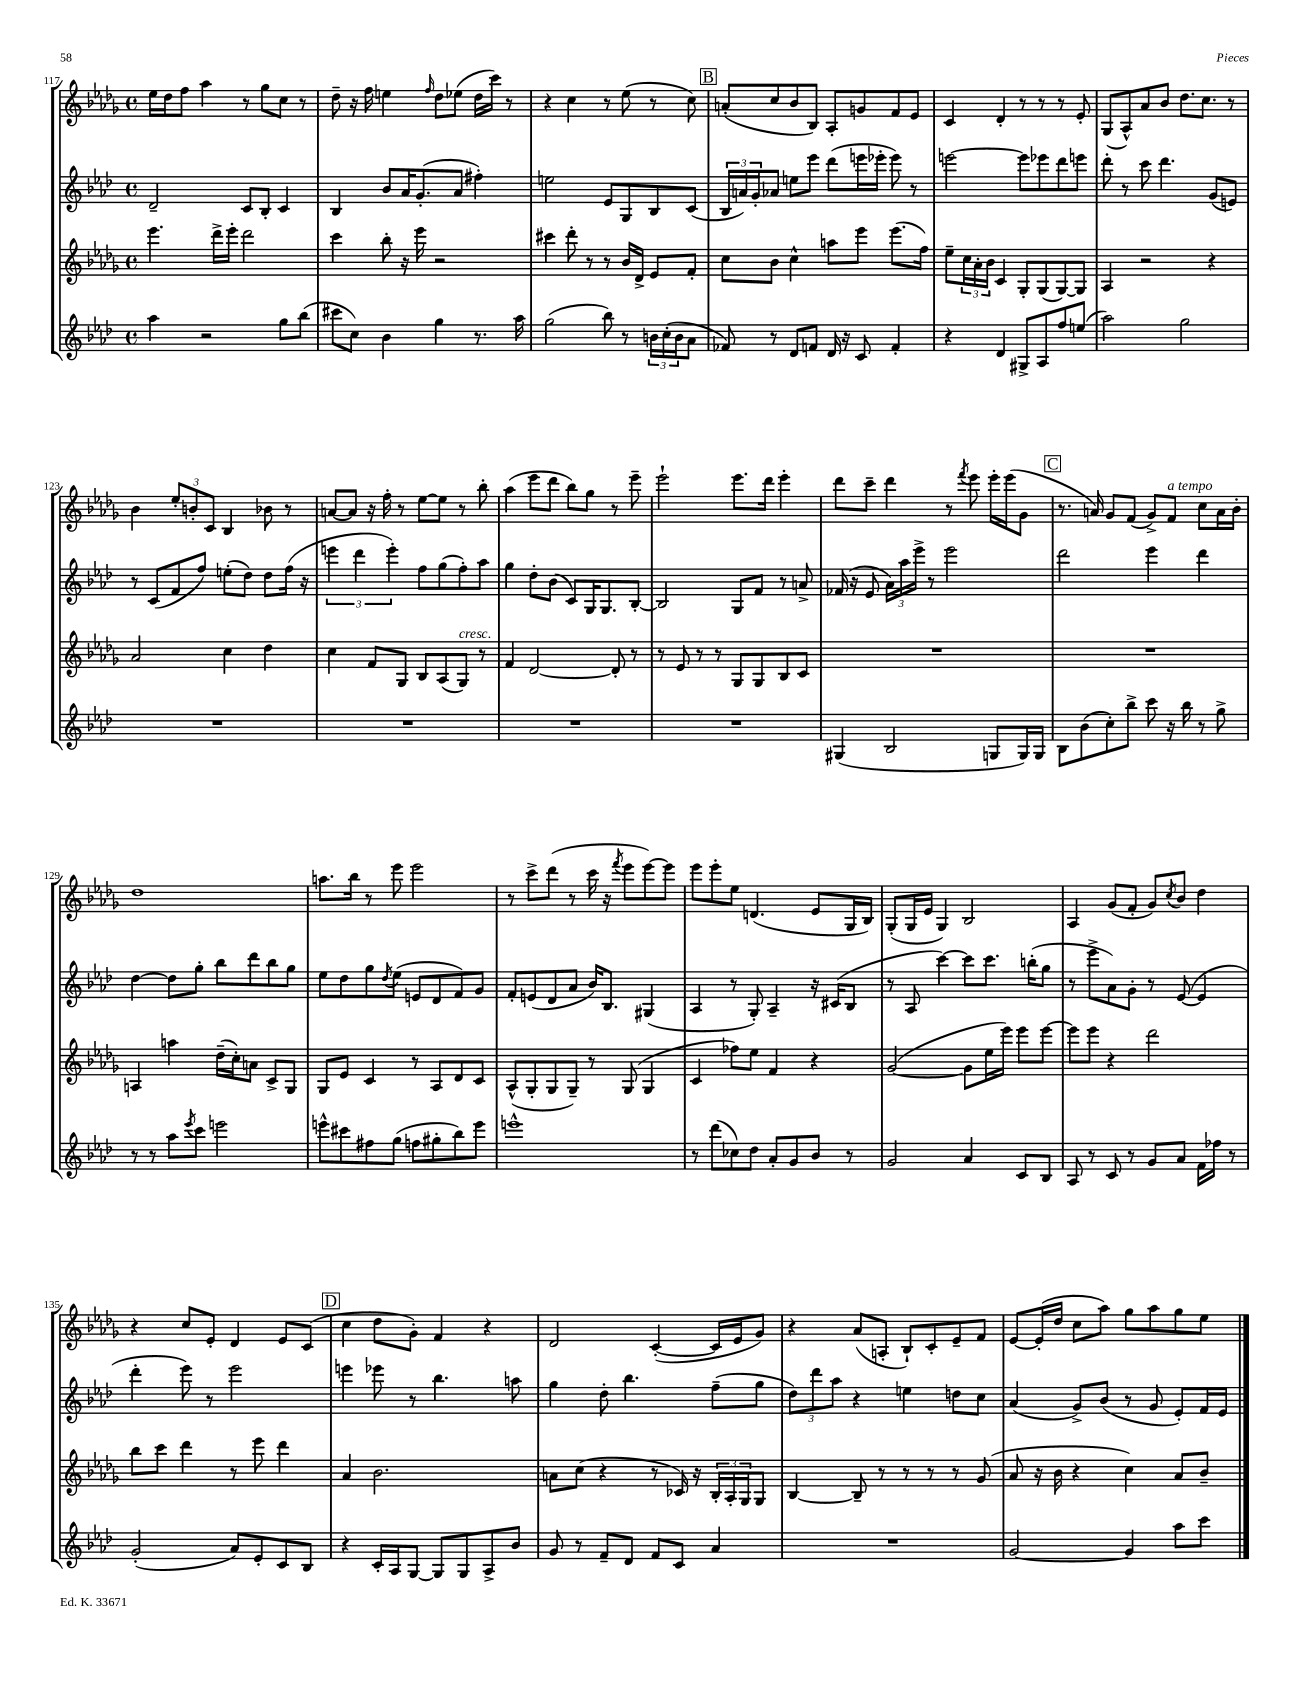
<<
\new StaffGroup <<
\new Staff = "s0" {
    \clef treble \key des \major \defaultTimeSignature \time 4/4
    ees''16 des''16 f''8 aes''4 r8 ges''8 c''8 r8 |
    des''8-- r16 f''16 e''4 \grace { f''16 } des''8 ees''8( des''16 c'''16) r8 |
    r4 c''4 r8 ees''8( r8 c''8) |
    \mark \markup { \box "B" } a'8-.( c''8 bes'8 bes8) aes8-. g'8 f'8 ees'8 |
    c'4 des'4-. r8 r8 r8 ees'8-. |
    ges8( aes8-^) aes'8 bes'8 des''8. c''8. r8 |
    bes'4 \tuplet 3/2 { ees''8-. b'8-. c'8 } bes4 bes'8 r8 |
    a'8~ a'8 r16 f''16-. r8 ees''8~ ees''8 r8 bes''8-. |
    aes''4( ees'''8 des'''8 bes''8) ges''8 r8 ees'''8-- |
    ees'''2-! ees'''8. des'''16 ees'''4-. |
    des'''8 c'''8-- des'''4 r8 \acciaccatura { f'''8 } ees'''8 ees'''16-. ees'''16( ges'8 |
    \mark \markup { \box "C" } r8. a'16) ges'8 f'8( ges'8->) f'8^\markup { \italic "a tempo" } c''8 a'16 bes'16-. |
    des''1 |
    a''8. bes''16 r8 ees'''8 ees'''2 |
    r8 c'''8-> des'''8( r8 c'''16 r16 \acciaccatura { f'''8 } ees'''8 ees'''8~) ees'''8 |
    ees'''8 ees'''8-. ees''8 d'4.( ees'8 ges16 bes16) |
    ges8-.( ges16 ees'16 ges4) bes2 |
    aes4 ges'8( f'8-. ges'8) \acciaccatura { c''8 } bes'8 des''4 |
    r4 c''8 ees'8-. des'4 ees'8 c'8( |
    \mark \markup { \box "D" } c''4 des''8 ges'8-.) f'4 r4 |
    des'2 c'4~-.( c'16 ees'16 ges'8) |
    r4 aes'8( a8-. bes8-!) c'8-. ees'8-- f'8 |
    ees'8~ ees'16-.( des''16 c''8 aes''8) ges''8 aes''8 ges''8 ees''8 \bar "|." |
}
\new Staff = "s1" {
    \clef treble \key aes \major \defaultTimeSignature \time 4/4
    des'2-- c'8 bes8-. c'4 |
    bes4 bes'8 aes'16 g'8.-.( aes'8 fis''4-.) |
    e''2 ees'8 g8 bes8 c'8( |
    \mark \markup { \box "B" } \tuplet 3/2 { bes16 a'16) g'16-. } aes'8 e''8 ees'''8 des'''8( e'''16 ees'''16-. ees'''8) r8 |
    e'''2~ e'''8 ees'''8 des'''8 e'''8 |
    des'''8-. r8 c'''8 des'''4. g'8( e'8) |
    r8 c'8( f'8 f''8) e''8-.( des''8) des''8 f''16( r16 |
    \tuplet 3/2 { e'''4 des'''4 e'''4-.) } f''8 g''8( f''8-.) aes''8 |
    g''4 des''8-. bes'8( c'8) g16 g8. bes8~-. |
    bes2 g8 f'8 r8 a'8-> |
    fes'16( r16 ees'8 \tuplet 3/2 { aes'16) aes''16 ees'''16-> } r8 ees'''2 |
    \mark \markup { \box "C" } des'''2 ees'''4 des'''4 |
    des''4~ des''8 g''8-. bes''8 des'''8 bes''8 g''8 |
    ees''8 des''8 g''8 \acciaccatura { des''8 } ees''8( e'8 des'8 f'8) g'8 |
    f'8-. e'8( des'8 aes'8 bes'16) bes8. gis4( |
    aes4 r8 g8-.) aes4-- r16 cis'16( bes8 |
    r8 aes8 c'''4~) c'''8 c'''8. b''16-.( g''8 |
    r8 ees'''8-> aes'8) g'8-. r8 ees'8~( ees'4 |
    des'''4-. ees'''8) r8 ees'''2 |
    \mark \markup { \box "D" } e'''4 ees'''8 r8 bes''4. a''8 |
    g''4 des''8-. bes''4. f''8--( g''8 |
    \tuplet 3/2 { des''8) des'''8 aes''8 } r4 e''4 d''8 c''8 |
    aes'4( g'8->) bes'8( r8 g'8 ees'8-.) f'16 ees'16 \bar "|." |
}
\new Staff = "s2" {
    \clef treble \key des \major \defaultTimeSignature \time 4/4
    ees'''4. des'''16-> ees'''16-. des'''2 |
    c'''4 bes''8-. r16 ees'''16 r2 |
    cis'''4 des'''8-. r8 r8 bes'16 des'16-> ees'8 f'8-. |
    \mark \markup { \box "B" } c''8 bes'8 c''4-^ a''8 ees'''8 ees'''8.( f''16) |
    ees''8-- \tuplet 3/2 { c''16 aes'16-. bes'16 } c'4 ges8-. ges8( ges8~) ges8 |
    aes4 r2 r4 |
    aes'2 c''4 des''4 |
    c''4 f'8 ges8 bes8 aes8( ges8^\markup { \italic "cresc." }) r8 |
    f'4 des'2~ des'8-. r8 |
    r8 ees'8 r8 r8 ges8 ges8 bes8 c'8 |
    R1 |
    \mark \markup { \box "C" } R1 |
    a4 a''4 des''16--( c''16-.) a'8 c'8-> ges8 |
    ges8 ees'8 c'4 r8 aes8 des'8 c'8 |
    aes8-^( ges8-. ges8 ges8--) r8 ges8( ges4 |
    c'4 fes''8) ees''8 f'4 r4 |
    ges'2~( ges'8 ees''16 ees'''16) ees'''8 ees'''8~ |
    ees'''8 ees'''8 r4 des'''2 |
    bes''8 c'''8 des'''4 r8 ees'''8 des'''4 |
    \mark \markup { \box "D" } aes'4 bes'2. |
    a'8 c''8( r4 r8 ces'16) r16 \tuplet 3/2 { bes16-. aes16-. ges16 } ges8 |
    bes4~ bes8-- r8 r8 r8 r8 ges'8( |
    aes'8 r16 bes'16 r4 c''4) aes'8 bes'8-- \bar "|." |
}
\new Staff = "s3" {
    \clef treble \key aes \major \defaultTimeSignature \time 4/4
    aes''4 r2 g''8 bes''8( |
    cis'''8 c''8) bes'4 g''4 r8. aes''16 |
    g''2( bes''8) r8 \tuplet 3/2 { b'16 c''16-.( b'16 } aes'8 |
    \mark \markup { \box "B" } fes'8) r8 des'8 f'8 des'16 r16 c'8 f'4-. |
    r4 des'4 gis8-> aes8 f''8 e''8( |
    aes''2) g''2 |
    R1 |
    R1 |
    R1 |
    R1 |
    gis4( bes2 g8 g16) g16 |
    \mark \markup { \box "C" } bes8 bes'8( c''8-.) bes''8-> c'''8 r16 bes''16 r8 g''8-> |
    r8 r8 aes''8 \acciaccatura { ees'''8 } c'''8 e'''2 |
    e'''8-^ cis'''8 fis''8 g''8( f''8 gis''8-. bes''8) e'''8 |
    e'''1-^ |
    r8 des'''8( ces''8) des''8 aes'8-. g'8 bes'8 r8 |
    g'2 aes'4 c'8 bes8 |
    aes8 r8 c'8 r8 g'8 aes'8 f'16 fes''16 r8 |
    g'2-.( aes'8) ees'8-. c'8 bes8 |
    \mark \markup { \box "D" } r4 c'16-. aes16 g8~ g8 g8 aes8-> bes'8 |
    g'8 r8 f'8-- des'8 f'8 c'8 aes'4 |
    R1 |
    g'2~ g'4 aes''8 c'''8 \bar "|." |
}
>>
>>
\layout { \context { \Score currentBarNumber = #117 } }
